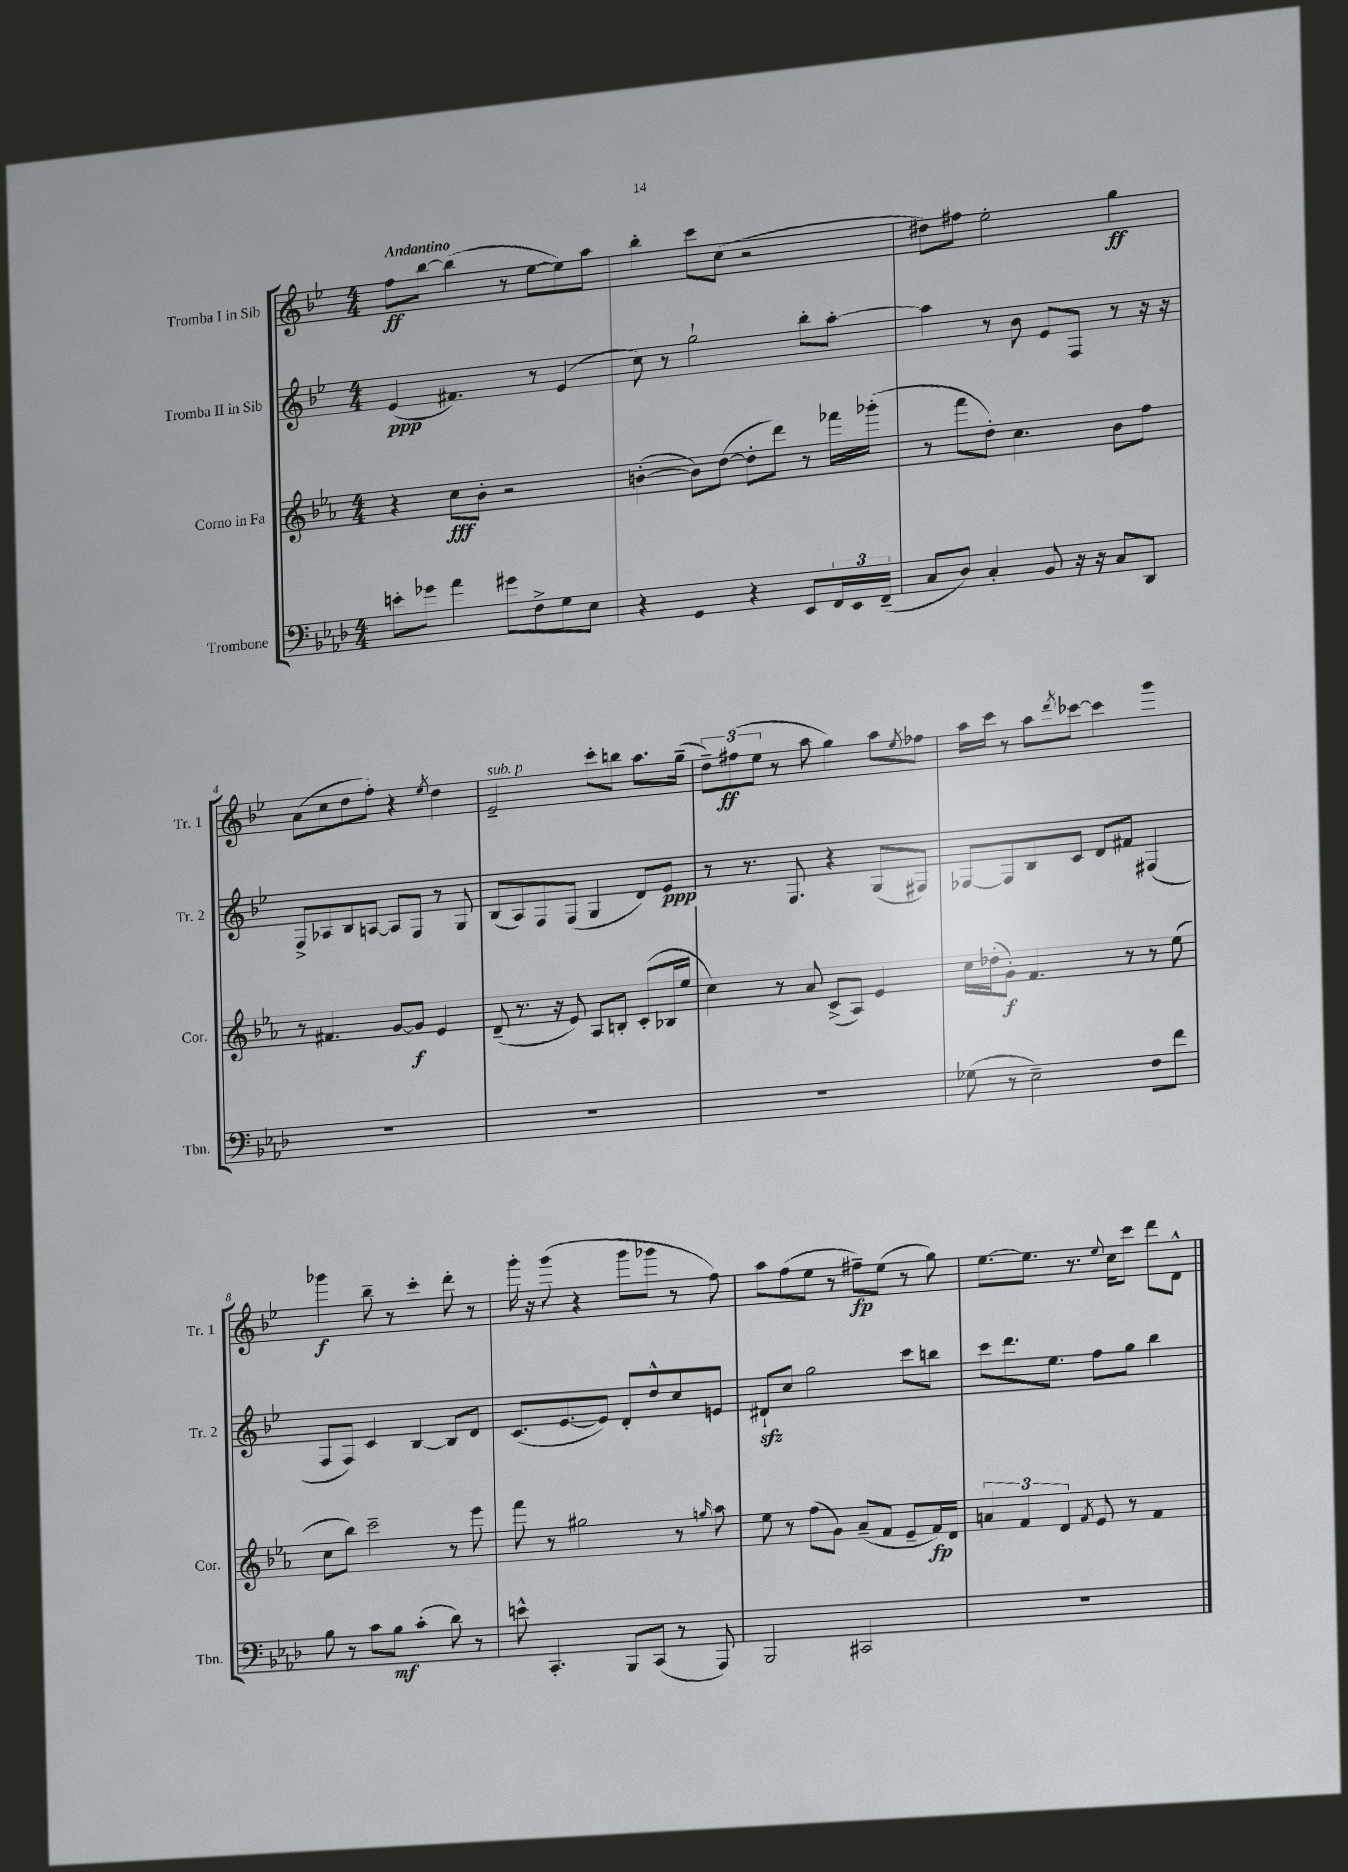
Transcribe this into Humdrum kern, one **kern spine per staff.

**kern	**kern	**kern	**kern
*staff4	*staff3	*staff2	*staff1
*clefF4	*clefG2	*clefG2	*clefG2
*k[b-e-a-d-]	*k[b-e-a-]	*k[b-e-]	*k[b-e-]
*M4/4	*M4/4	*M4/4	*M4/4
8e'	4r	(4e-	8ff
8g-	.	.	[8bb-
4a-	8cc	4.f#)	(4bb-]
.	8b-'	.	.
8g#	2r	.	8r
8F^	.	8r	[8ee-
8G	.	(4e-	8ee-])
8E-	.	.	8aa
=	=	=	=
4r	([4b'	8cc)	4bb-'
.	.	8r	.
4GG	8b])	2gg`	8ccc
.	([8dd	.	(8cc
4r	8dd']	.	2r
.	8ddd)	.	.
8EE-	8r	8bb-'	.
24FF	16fff-	[8aa'	.
24EE-	.	.	.
.	(16ggg-'	.	.
(24FF~	.	.	.
=	=	=	=
8C	8r	4aa]	8dd#)
8D-)	8fff	.	8ff#
4C'	8dd')	8r	2ee-'
.	4.cc	8b-	.
8BB-	.	8e-	.
16r	.	8F	.
16r	.	.	.
8C	8b-	8r	4gg
8DD-	8ff	16r	.
.	.	16r	.
=	=	=	=
1r	8r	8F^	(8a
.	4.f#	8A-	8cc
.	.	8B-	8dd
.	.	[8A	8ff')
.	[8g	8A]	4r
.	8g]	8F	.
.	.	.	8qee-
.	4e-	8r	4dd
.	.	8G	.
=	=	=	=
1r	(8d~	(8B-	2e-~
.	8.r	8A)	.
.	.	8F	.
.	16r	.	.
.	8e-)	(8F	.
.	8A-	4G	8ccc'
.	8B'	.	8bb
.	(8c'	8d)	8.aa
.	16B-	8e-	.
.	16ee-	.	(16gg~
=	=	=	=
1r	4cc)	8r	12dd~)
.	.	.	(12ff#
.	.	8.r	.
.	.	.	12ee-
.	8r	.	8r
.	.	8.F	.
.	8a-	.	8aa
.	(8c^	4r	4gg)
.	8A-)	.	.
.	4e-	(8G	8aa
.	.	.	8qee-
.	.	8F#)	8ff-
=	=	=	=
(8G-	16cc	[8F-	16aa
.	(16dd-'	.	16ccc
8r	8g')	8F-]	8r
2E-~)	4.f	8B-	8aa
.	.	.	8qddd
.	.	8c	[8ccc-
.	.	8d	4ccc-]
.	8r	8f#	.
8F	8r	(4F#	4ggg
8f	(8ee-	.	.
=	=	=	=
8B-	8cc	8F	4ggg-
8r	8bb-)	8F)	.
8c	2ccc~	4c	8bb-~
8B-	.	.	8r
(4c'	.	[4B-	4ccc'
8d-)	8r	8B-]	8ddd'
8r	8eee-	8d	8r
=	=	=	=
8e^^	8fff	(8.c	16ggg'
.	.	.	16r
4.CC'	8r	.	(8ggg
.	.	[8.e-	.
.	2gg#	.	4r
.	.	8e-])	.
8BBB-	.	8d'	8ggg
(8CC	.	8dd^^	8ggg-
8r	8r	8cc	8r
.	16qqgg	.	.
8AAA-)	8aa-	8e	8ff)
=	=	=	=
2BBB-	8ee-	8d#`	8aa
.	8r	8cc	(8ff
.	(8ff	2gg	8ee-
.	8g)	.	8r
2CC#	(8a-~	.	8ff#~)
.	8f	.	(8ee-
.	8e-~	8ccc	8r
.	16f)	8bb	8gg)
.	16d	.	.
=	=	=	=
1r	6a	8ccc	[8.ee-
.	.	8.ddd	.
.	6f	.	.
.	.	.	8.ee-]
.	.	8.ee-	.
.	6d	.	.
.	.	.	8.r
.	8qf	.	.
.	8e-	8ff	.
.	.	.	8qqee-
.	.	.	16cc
.	8r	8gg	8ccc
.	4f	4bb-	8ddd
.	.	.	8d^^
==	==	==	==
*-	*-	*-	*-
